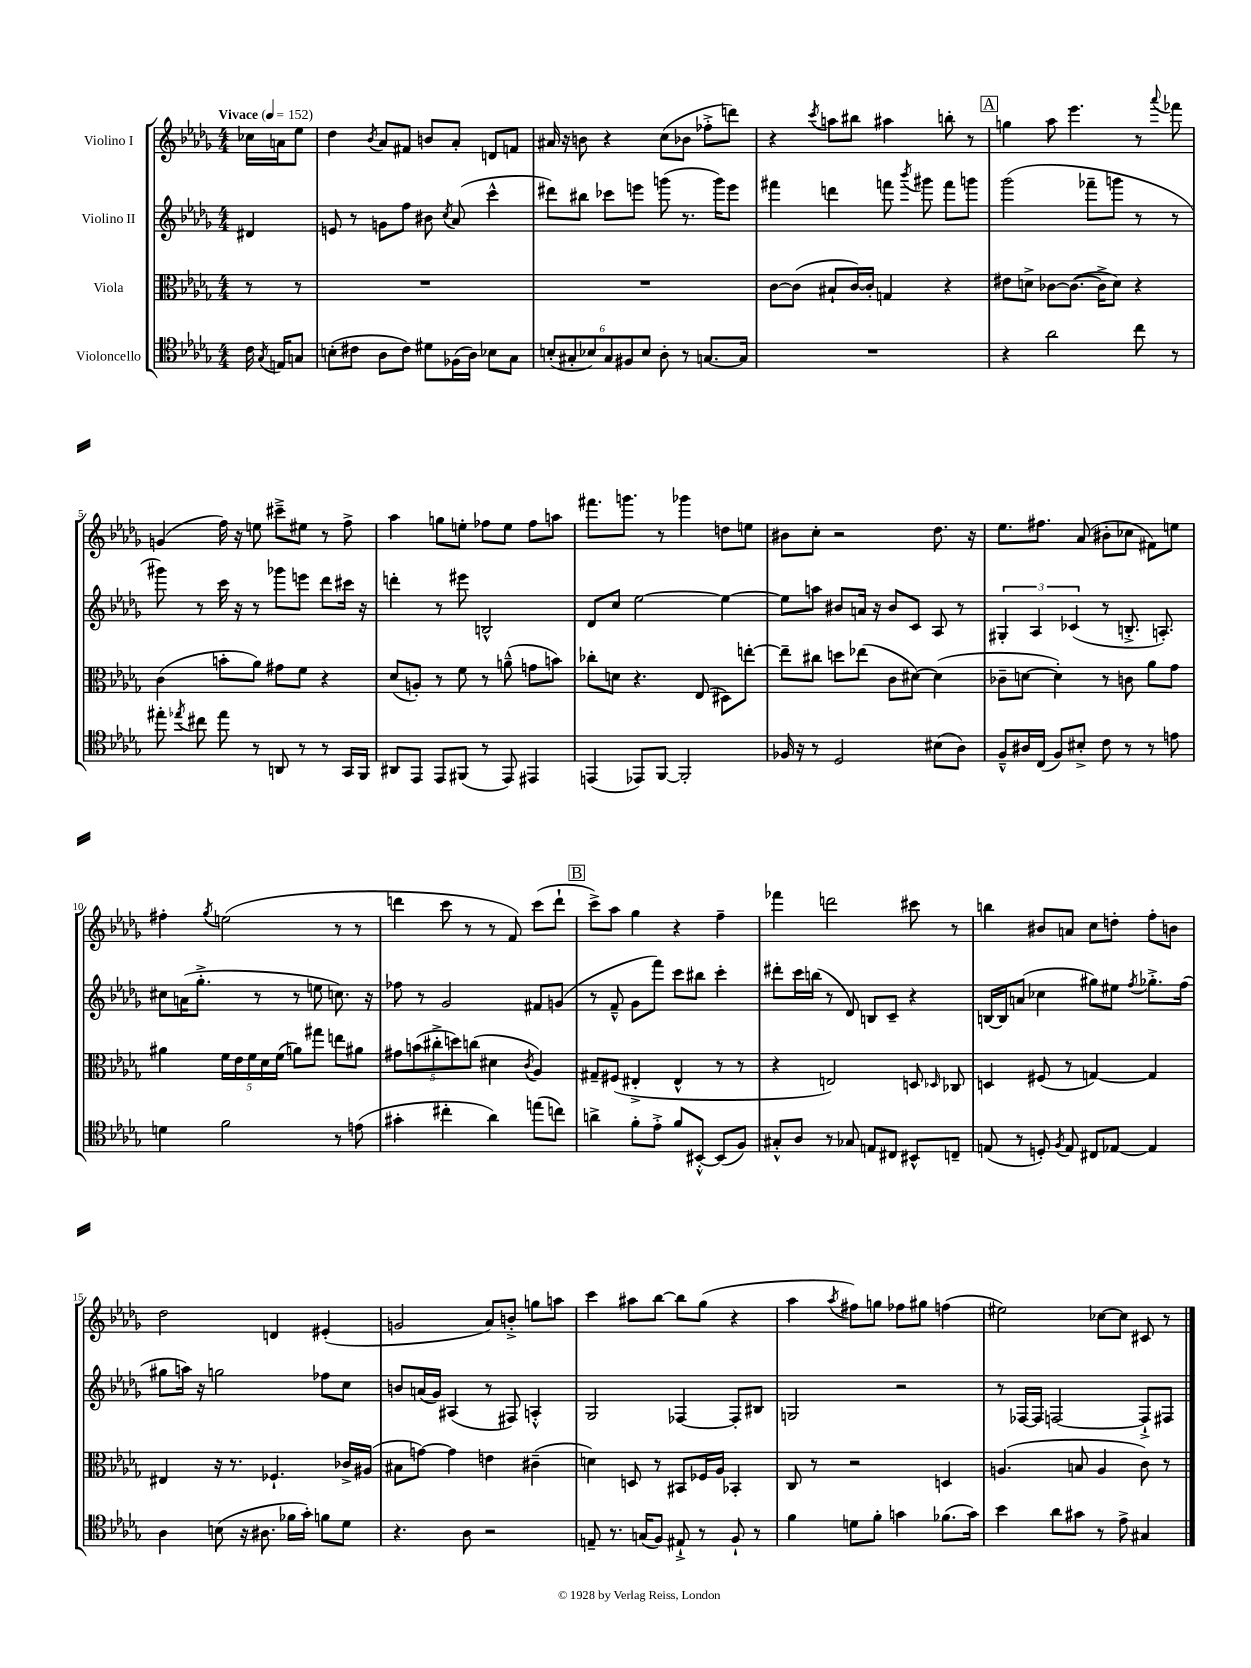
<<
\new StaffGroup <<
\new Staff = "s0" \with { instrumentName = "Violino I" } {
    \clef treble \key des \major \numericTimeSignature \time 4/4 \partial 4 \tempo "Vivace" 4 = 152
    \autoBeamOff ces''16[ a'16 ees''8] |
    des''4 \acciaccatura { bes'8 } aes'8[ fis'8] b'8[ aes'8]-. d'8[ f'8] |
    ais'16 r16 b'8 r4 c''8[( bes'8] fes''8[-.-> d'''8]) |
    r4 \acciaccatura { c'''8 } a''8[ bis''8] ais''4 b''8-. r8 |
    \mark \markup { \box "A" } g''4 aes''8 ees'''4. r8 \appoggiatura { aes'''8 } fes'''8 |
    g'4( f''16) r16 e''8 cis'''8[---> eis''8] r8 f''8-> |
    aes''4 g''8[ e''8]-. fes''8[ e''8] fes''8[ a''8] |
    fis'''8.[ g'''8.] r8 ges'''4 d''8[ e''8] |
    bis'8[ c''8]-. r2 des''8. r16 |
    ees''8.[ fis''8.] aes'8( bis'8[-. ces''8] fis'8[) e''8] |
    fis''4-. \acciaccatura { ges''8 } e''2( r8 r8 |
    d'''4 c'''8 r8 r8 f'8) c'''8[( d'''8]-! |
    \mark \markup { \box "B" } c'''8[->) aes''8] ges''4 r4 f''4-- |
    fes'''4 d'''2 cis'''8 r8 |
    b''4 bis'8[ a'8] c''8[ d''8]-. f''8[-. b'8] |
    des''2 d'4 eis'4-.( |
    g'2 aes'8[) b'8]-.-> g''8[ a''8] |
    c'''4 ais''8[ bes''8]~ bes''8[ ges''8]( r4 |
    aes''4 \acciaccatura { aes''8 } fis''8[) g''8] fes''8[ gis''8] f''4( |
    eis''2) ces''8[~ ces''8] cis'8 r8 \bar "|." |
}
\new Staff = "s1" \with { instrumentName = "Violino II" } {
    \clef treble \key des \major \numericTimeSignature \time 4/4 \partial 4
    \autoBeamOff dis'4 |
    e'8 r8 g'8[ f''8] bis'8 \acciaccatura { c''8 } aes'8( c'''4-^ |
    dis'''8[) bis''8] ces'''8[ e'''8] g'''8( r8. g'''16[) e'''8] |
    fis'''4 d'''4 f'''8 \acciaccatura { bes'''8 } gis'''8 f'''8[ g'''8] |
    \mark \markup { \box "A" } ges'''2( fes'''8[-- g'''8] r8 r8 |
    gis'''8) r8 c'''16 r16 r8 ges'''8[ e'''8] des'''8[ cis'''16] r16 |
    d'''4-. r8 eis'''8 b2-^ |
    des'8[ c''8] ees''2~ ees''4~ |
    ees''8[ a''8] bis'8[ a'16] r16 bis'8[ c'8] aes8 r8 |
    \tuplet 3/2 { gis4-. aes4 ces'4( } r8 b8.-.-> a8.-.) |
    cis''8[ a'16( ges''8.]-.-> r8 r8 e''8 c''8.) r16 |
    fes''8 r8 ges'2 fis'8[ g'8]( |
    \mark \markup { \box "B" } r8 f'8---^ ges'8[ f'''8]) c'''8[ bis''8] c'''4-. |
    dis'''8[-. c'''16 b''16]( r8 des'8) b8[ c'8]-- r4 |
    b16[~ b16 a'8]( ces''4 gis''8[) eis''8] \acciaccatura { f''8 } ges''8.[-.-> f''16]( |
    gis''8[ a''16]) r16 g''2 fes''8[ c''8] |
    b'8[ a'16( ges'16]) ais4( r8 fis8) a4-.-^ |
    ges2 fes4~ fes8[-. bis8] |
    g2 r2 |
    r8 fes16[~ fes16] f2~ f8[-!-> fis8] \bar "|." |
}
\new Staff = "s2" \with { instrumentName = "Viola" } {
    \clef alto \key des \major \numericTimeSignature \time 4/4 \partial 4
    \autoBeamOff r8 r8 |
    R1 |
    R1 |
    c'8[~ c'8]( bis8[-! c'16~) c'16]-. g4 r4 |
    \mark \markup { \box "A" } eis'8[ d'8]-> ces'8[~ ces'8.]~( ces'16[-> d'8]) r4 |
    c'4( b'8[-. aes'8]) gis'8[ f'8] r4 |
    des'8[( a8]-.) r8 f'8 r8 a'8---^( g'8[ b'8]) |
    ces''8[-. d'8] r4. ees8( dis8[) e''8]~-. |
    e''8[-- cis''8] d''8[ ees''8]( c'8[ dis'8]~) dis'4( |
    ces'8[-- d'8]~ d'4-.) r8 c'8 aes'8[ ges'8] |
    ais'4 \tuplet 5/4 { f'16[ ees'16 f'16 des'16 f'16]( } a'8[) gis''8] e''8[ ais'8] |
    \tuplet 5/4 { gis'8[ b'8( cis''8-.-> d''8) c''8]( } dis'4 \acciaccatura { c'8 } aes4) |
    \mark \markup { \box "B" } gis8[-- fis8]( eis4-.-> eis4-^ r8 r8 |
    r4 e2) d8 \grace { des16 } ces8 |
    d4 fis8( r8 g4~) g4 |
    eis4 r16 r8. fes4.-! ces'16[-> ais16]( |
    bis8[ g'8]~) g'4 e'4 cis'4--( |
    d'4) d8 r8 bis,8[ fes16 aes16] bes,4-. |
    c8 r8 r2 d4 |
    a4.( b8 a4 c'8) r8 \bar "|." |
}
\new Staff = "s3" \with { instrumentName = "Violoncello" } {
    \clef tenor \key des \major \numericTimeSignature \time 4/4 \partial 4
    \autoBeamOff c'16 \acciaccatura { ges8 } e16[ g8] |
    b8[-.( cis'8] aes8[ cis'8]) dis'8[ fes16( aes16]) bes8[ ges8] |
    \tuplet 6/4 { b8[-.( gis8-. bes8) gis8 fis8 bes8] } aes8-. r8 g8.[~ g16] |
    R1 |
    \mark \markup { \box "A" } r4 aes'2 c''8 r8 |
    eis''8-. \acciaccatura { ees''8 } cis''8 ees''8 r8 a,8 r8 r8 ges,16[ f,16] |
    ais,8[ ees,8] ees,8[ fis,8]( r8 ees,8) eis,4 |
    e,4( ees,8[) f,8]~ f,2-. |
    fes16 r16 r8 des2 bis8[( aes8]) |
    f8[---^ ais16 c16]( f8[) bis8]-.-> c'8 r8 r8 e'8 |
    d'4 f'2 r8 e'8( |
    gis'4-. cis''4-. aes'4) e''8[( c''8]) |
    \mark \markup { \box "B" } a'4-> f'8[-. ees'8]-.-> f'8[ bis,8]~-.-^ bis,8[( f8]) |
    gis8[-.-^ aes8] r8 ges8 e8[ cis8] bis,8[-^ c8]-- |
    e8( r8 d8-.) \acciaccatura { f8 } e8 cis8[ ees8]~ ees4 |
    aes4 b8( r16 ais8. fes'16[ ges'16]-.) f'8[ des'8] |
    r4. aes8 r2 |
    e8-- r8. g16[( f8]) eis8-!-> r8 f8-! r8 |
    f'4 d'8[ f'8]-. g'4 fes'8.[( g'16]) |
    bes'4 aes'8[ gis'8] r8 ees'8-> gis4 \bar "|." |
}
>>
>>
